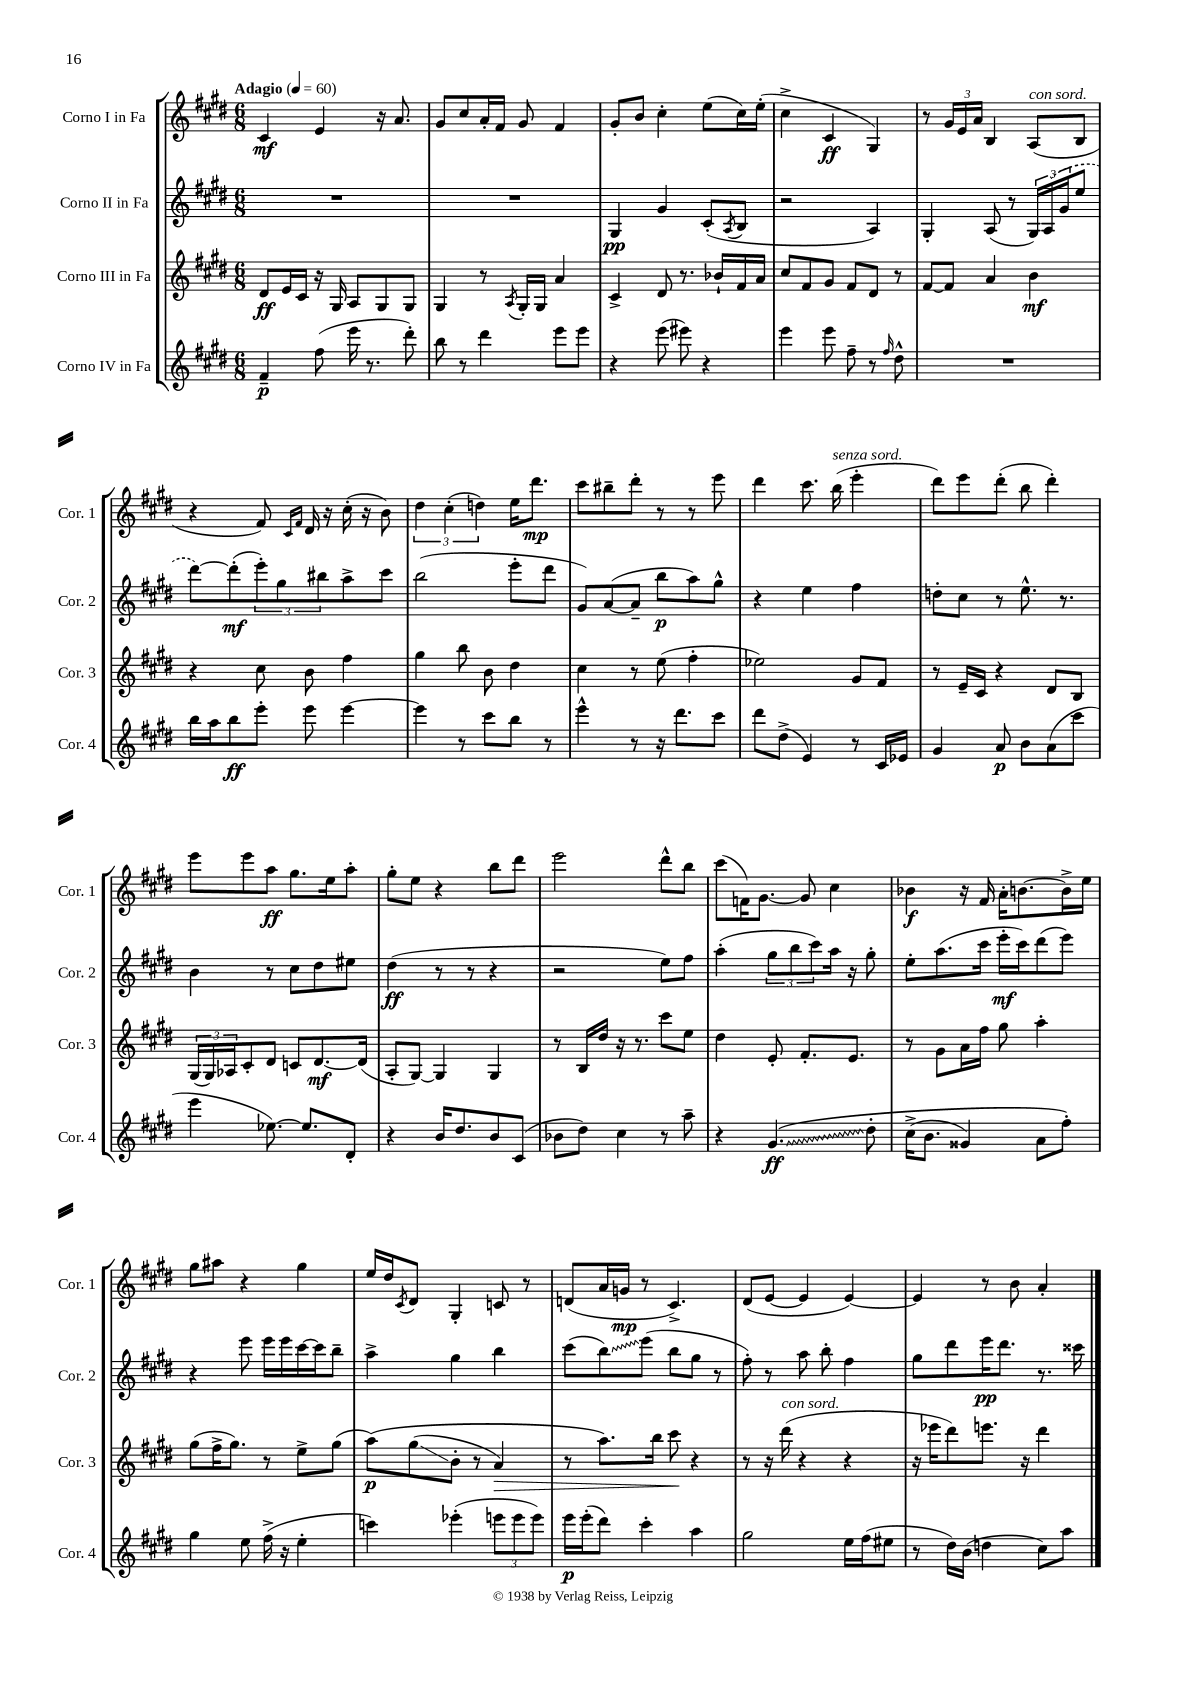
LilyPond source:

<<
\new StaffGroup <<
\new Staff = "s0" \with { instrumentName = "Corno I in Fa" shortInstrumentName = "Cor. 1" } {
    \clef treble \key e \major \numericTimeSignature \time 6/8 \tempo "Adagio" 4 = 60
    cis'4\mf e'4 r16 a'8. |
    gis'8 cis''8 a'16-. fis'16 gis'8 fis'4 |
    gis'8-. b'8 cis''4-. e''8( cis''16) e''16-.( |
    cis''4-> cis'4\ff gis4) |
    r8 \tuplet 3/2 { gis'16 e'16 a'16 } b4 a8^\markup { \italic "con sord." }( b8 |
    r4 fis'8) \grace { cis'16 fis'16 } dis'16 r16 cis''16-.( r16 b'8) |
    \tuplet 3/2 { dis''4 cis''4-.( d''4) } e''16 dis'''8.\mp |
    cis'''8 bis''8-- dis'''8-. r8 r8 e'''8 |
    dis'''4 cis'''8. b''16^\markup { \italic "senza sord." }( e'''4-. |
    dis'''8) e'''8 dis'''8-.( b''8 dis'''4-.) |
    e'''8 e'''8 a''8\ff gis''8. e''16 a''8-. |
    gis''8-. e''8 r4 b''8 dis'''8 |
    e'''2 dis'''8-^ b''8 |
    cis'''8( f'16) gis'8.~ gis'8 cis''4 |
    bes'4\f r16 fis'16 a'16-. b'8.~ b'16-> e''16 |
    gis''8 ais''8 r4 gis''4 |
    e''16 dis''16 \acciaccatura { cis'8 } dis'8 gis4-. c'8 r8 |
    d'8( a'16 g'16\mp r8 cis'4.->) |
    dis'8( e'8~ e'4 e'4~) |
    e'4 r8 b'8 a'4-. \bar "|." |
}
\new Staff = "s1" \with { instrumentName = "Corno II in Fa" shortInstrumentName = "Cor. 2" } {
    \clef treble \key e \major \numericTimeSignature \time 6/8
    R2. |
    R2. |
    gis4\pp gis'4 cis'8-.( \acciaccatura { a8 } b8 |
    r2 a4) |
    gis4-. a8( r8 \tuplet 3/2 { gis16) \once \slurDashed a16( gis'16 } e''8 |
    dis'''8~) dis'''8-.\mf( \tuplet 3/2 { e'''8-.) gis''8 bis''8 } a''8-> cis'''8 |
    b''2( e'''8-. dis'''8 |
    gis'8) a'8~( a'8-- b''8\p a''8) gis''8-^ |
    r4 e''4 fis''4 |
    d''8-. cis''8 r8 e''8.-^ r8. |
    b'4 r8 cis''8 dis''8 eis''8 |
    dis''4\ff( r8 r8 r4 |
    r2 e''8) fis''8 |
    a''4-.( \tuplet 3/2 { gis''8 b''8 cis'''8) } a''16 r16 gis''8-. |
    e''8-. a''8.( cis'''16 e'''16-.\mf cis'''16) dis'''8( e'''8) |
    r4 e'''8 e'''16 e'''16 cis'''16~ cis'''16 b''8-- |
    a''4-> gis''4 b''4 |
    cis'''8( \once \override Glissando.style = #'zigzag b''8\glissando) e'''8( b''8 gis''8 r8 |
    fis''8-.) r8 a''8 b''8-. fis''4 |
    gis''8 dis'''8 e'''16\pp dis'''8. r8. cisis'''16 \bar "|." |
}
\new Staff = "s2" \with { instrumentName = "Corno III in Fa" shortInstrumentName = "Cor. 3" } {
    \clef treble \key e \major \numericTimeSignature \time 6/8
    dis'8\ff e'16 cis'16 r16 gis16 a8 gis8 gis8 |
    gis4 r8 \acciaccatura { a8 } gis16-. gis16 a'4 |
    cis'4-> dis'8 r8. bes'16-! fis'16 a'16 |
    cis''8 fis'8 gis'8 fis'8 dis'8 r8 |
    fis'8~ fis'8 a'4 b'4\mf |
    r4 cis''8 b'8 fis''4 |
    gis''4 b''8 b'8 dis''4 |
    cis''4 r8 e''8( fis''4-. |
    ees''2) gis'8 fis'8 |
    r8 e'16-- cis'16 r4 dis'8 b8 |
    \tuplet 3/2 { gis16( gis16) aes16 } cis'8-. dis'8 c'8 dis'8.~\mf dis'16( |
    a8-. gis8~) gis4 gis4 |
    r8 b16 dis''16 r16 r8. cis'''8 e''8 |
    dis''4 e'8-. fis'8.-. e'8. |
    r8 gis'8 a'16 fis''16 gis''8 a''4-. |
    gis''8( fis''16-> gis''8.) r8 e''8-> gis''8( |
    a''8\p)\( gis''8\glissando( b'8-. r8 a'4\>) |
    r8 a''8.\) b''16 cis'''8\! r4 |
    r8 r16 dis'''16^\markup { \italic "con sord." }( r4 r4 |
    r16 ees'''16 dis'''8) e'''8. r16 dis'''4 \bar "|." |
}
\new Staff = "s3" \with { instrumentName = "Corno IV in Fa" shortInstrumentName = "Cor. 4" } {
    \clef treble \key e \major \numericTimeSignature \time 6/8
    fis'4--\p fis''8( e'''16 r8. dis'''8-.) |
    b''8 r8 dis'''4 e'''8 e'''8 |
    r4 e'''8( eis'''8) r4 |
    e'''4 e'''8 fis''8-- r8 \grace { fis''16 } dis''8-^ |
    R2. |
    b''16 a''16 b''8\ff e'''8-. e'''8 e'''4~ |
    e'''4 r8 cis'''8 b''8 r8 |
    e'''4-^ r8 r16 dis'''8. cis'''8 |
    dis'''8 dis''8->( e'4) r8 cis'16 ees'16 |
    gis'4 a'8\p b'8 a'8( cis'''8 |
    e'''4 ees''8.~) ees''8. dis'8-. |
    r4 b'16 dis''8. b'8 cis'8( |
    bes'8 dis''8) cis''4 r8 a''8-- |
    r4 \once \override Glissando.style = #'zigzag gis'4.\glissando\ff\( dis''8-. |
    cis''16->( b'8. gisis'4) a'8 fis''8-.\) |
    gis''4 e''8 fis''16->( r16 e''4-. |
    c'''4) ees'''4-.( \tuplet 3/2 { e'''8 e'''8 e'''8) } |
    e'''16\p e'''16-.( dis'''8) cis'''4-. a''4 |
    gis''2 e''16 fis''16( eis''8 |
    r8 dis''16) b'16( d''4 cis''8) a''8 \bar "|." |
}
>>
>>
\layout { \context { \Score \remove "Bar_number_engraver" } }
